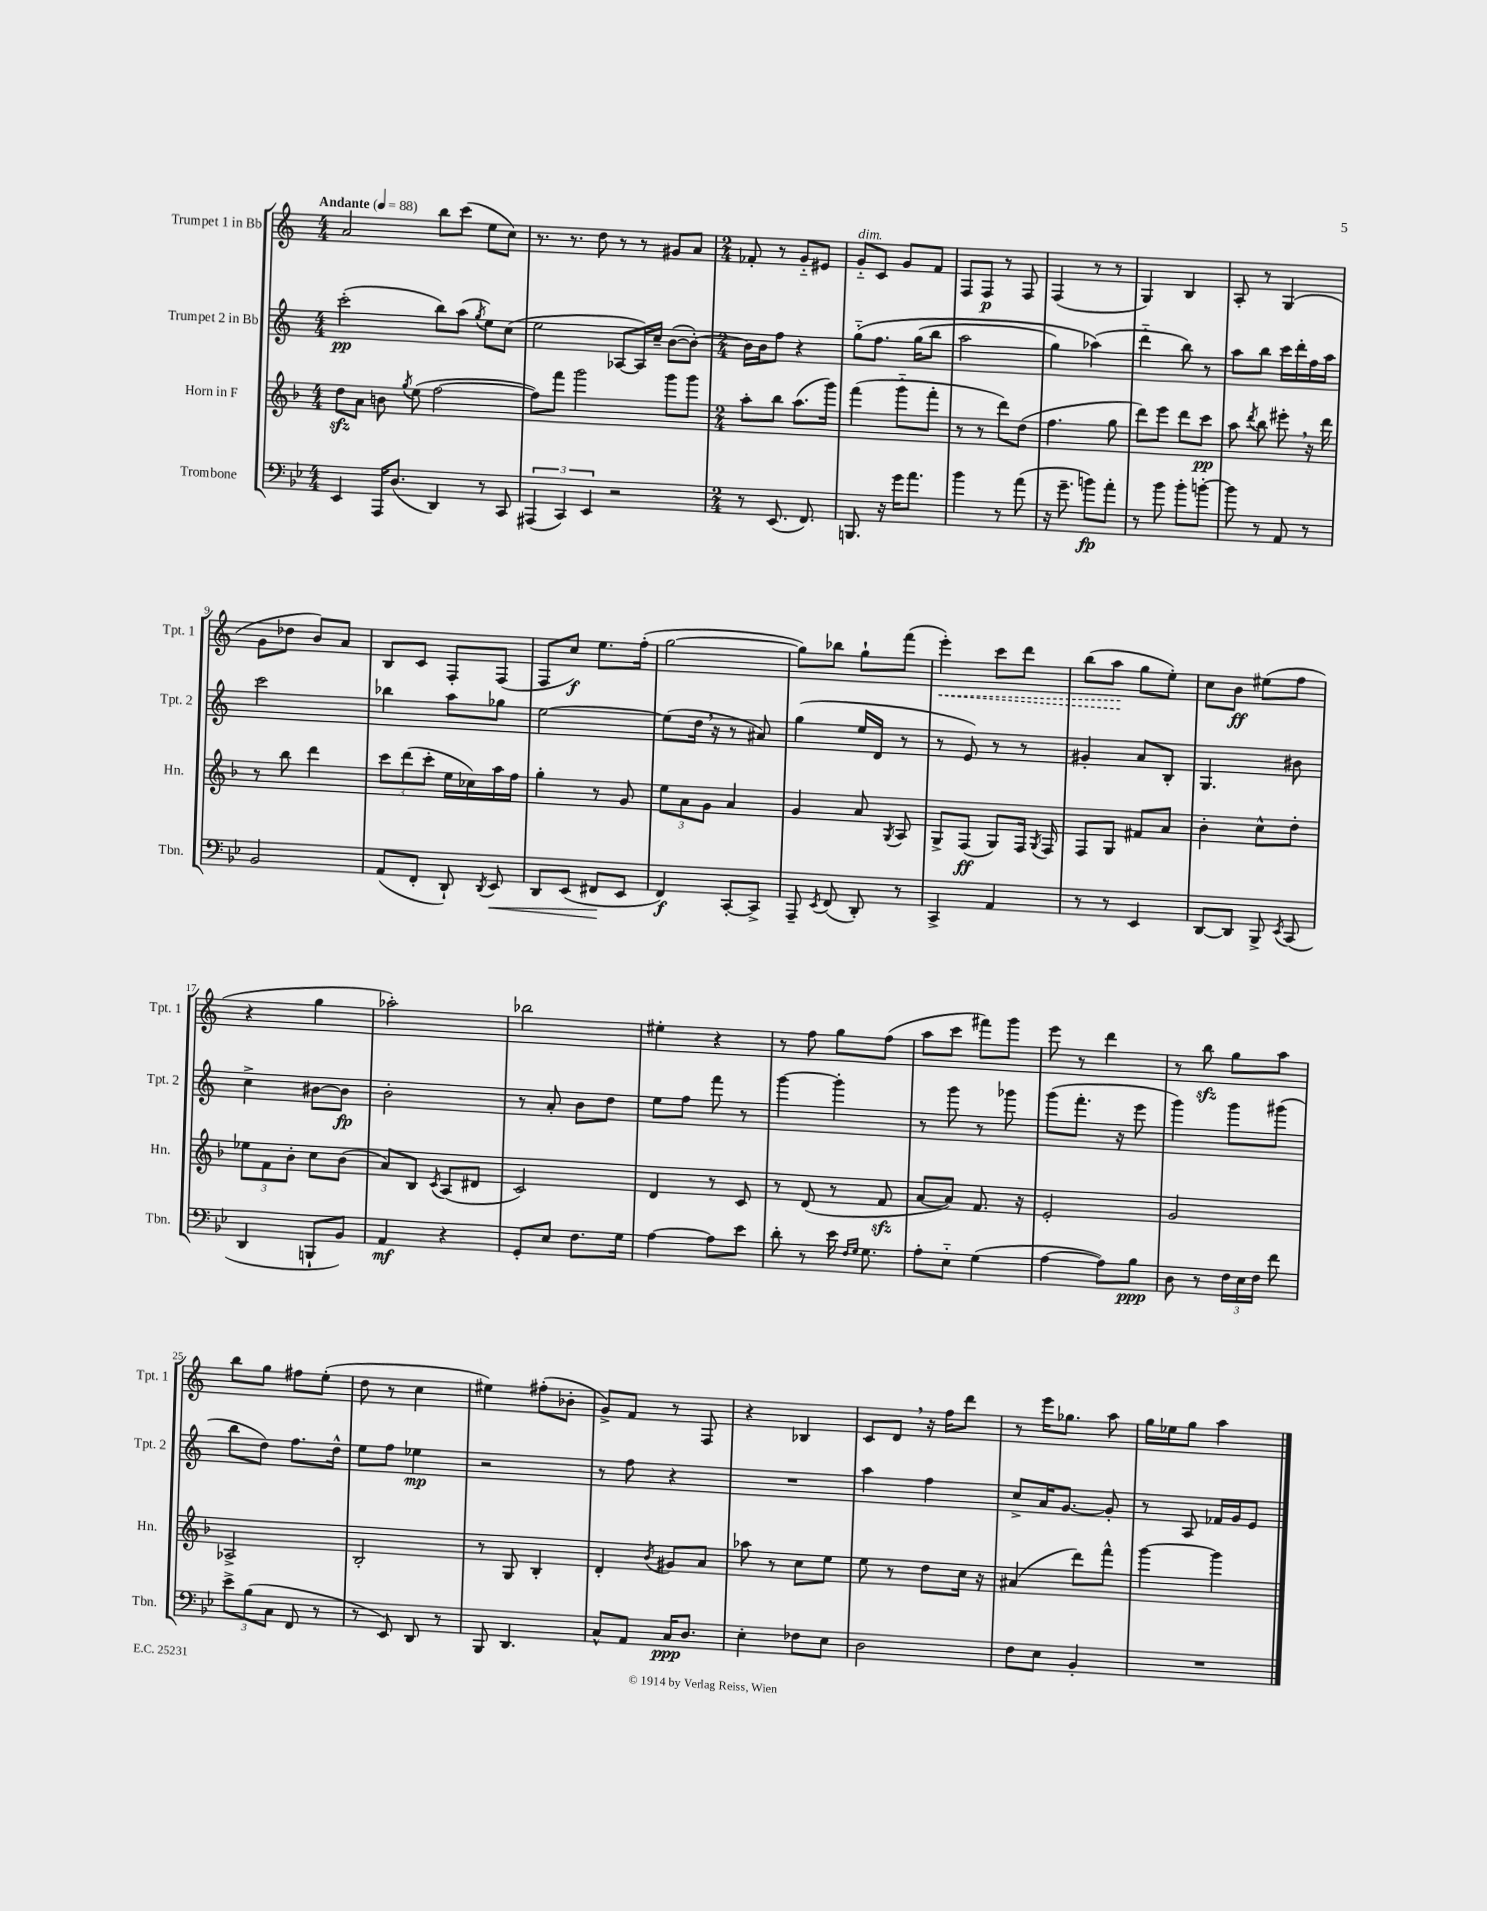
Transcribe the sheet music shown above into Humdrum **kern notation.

**kern	**dynam	**kern	**dynam	**kern	**dynam	**kern	**dynam
*part4	*part4	*part3	*part3	*part2	*part2	*part1	*part1
*staff4	*staff4	*staff3	*staff3	*staff2	*staff2	*staff1	*staff1
*I"Trombone	*	*I"Horn in F	*	*I"Trumpet 2 in Bb	*	*I"Trumpet 1 in Bb	*
*I'Tbn.	*	*I'Hn.	*	*I'Tpt. 2	*	*I'Tpt. 1	*
*clefF4	*	*clefG2	*	*clefG2	*	*clefG2	*
*k[b-e-]	*	*k[b-]	*	*k[]	*	*k[]	*
*M4/4	*	*M4/4	*	*M4/4	*	*M4/4	*
*MM88	*	*MM88	*	*MM88	*	*MM88	*
=1	=1	=1	=1	=1	=1	=1	=1
!	!	!	!	!	!	!LO:TX:a:B:t=Andante	!
4EE-/	.	8ddzz\L	.	(2ccc'\	pp	2a/	.
.	.	8a\J	.	.	.	.	.
16AAA/KL	.	8bn\	.	.	.	.	.
(8.D/J	.	.	.	.	.	.	.
.	.	8qgg/	.	.	.	.	.
.	.	(8ee\	.	.	.	.	.
4DD/)	.	[2ff\	.	8bb\L)	.	8bb\L	.
.	.	.	.	(8aa\J	.	(8ccc\J	.
.	.	.	.	8qgg/	.	.	.
8r	.	.	.	8ee\L)	.	8ee\L	.
8CC/	.	.	.	(8cc\J	.	8cc\J)	.
=2	=2	=2	=2	=2	=2	=2	=2
(6AAA#X/	.	8ff\L])	.	2ee\	.	8.r	.
.	.	8fff\J	.	.	.	.	.
6CC/)	.	.	.	.	.	.	.
.	.	.	.	.	.	8.r	.
.	.	2ggg\	.	.	.	.	.
6EE-/	.	.	.	.	.	.	.
.	.	.	.	.	.	8dd\	.
2r	.	.	.	[8A-X/L	.	8r	.
.	.	.	.	16A-/L])	.	8r	.
.	.	.	.	16cc~/JJ	.	.	.
.	.	8ggg\L	.	([8b\L	.	8g#X/L	.
.	.	8ggg\J	.	8b'\J_)	.	8a/J	.
=3	=3	=3	=3	=3	=3	=3	=3
*M2/4	*	*M2/4	*	*M2/4	*	*M2/4	*
8r	.	8aa'\L	.	16b\LL]	.	8f-X'/	.
.	.	.	.	16b\J	.	.	.
(8.EE-/	.	8bb-\J	.	8ff\J	.	8r	.
.	.	(8.aa\L	.	4r	.	8g/L	.
8.FF/)	.	.	.	.	.	.	.
.	.	.	.	.	.	8e#X/J	.
.	.	16ggg\Jk)	.	.	.	.	.
=4	=4	=4	=4	=4	=4	=4	=4
!	!	!	!	!	!	!LO:TX:a:i:t=dim.	!
8.BBBn/	.	(4fff\	.	(8gg\L	.	8g/L	.
.	.	.	.	8.ff\J	.	8c/J	.
16r	.	.	.	.	.	.	.
16g\KL	.	8ggg\L	.	.	.	8g/L	.
8.a\J	.	.	.	(16gg\KL	.	.	.
.	.	8fff'\J	.	8bb\J	.	8f/J	.
=5	=5	=5	=5	=5	=5	=5	=5
4b-\	.	8r	.	2aa\	.	8F/L	.
.	.	8r	.	.	.	8F/J	p
8r	.	8ddd\L)	.	.	.	8r	.
(8a\	.	(8dd\J	.	.	.	8F/	.
=6	=6	=6	=6	=6	=6	=6	=6
16r	.	4.ff\	.	4gg\)	.	(4F/	.
8.g~\	.	.	.	.	.	.	.
8bn\L)	fp	.	.	(4aa-X\)	.	8r	.
8a'\J	.	8gg\	.	.	.	8r	.
=7	=7	=7	=7	=7	=7	=7	=7
8r	.	8ddd\L)	.	4ddd\	.	4G/)	.
8b-\	.	8eee\J	.	.	.	.	.
8b-'\L	.	8ddd\L	.	8bb\)	.	4B/	.
[8bn'\J	.	8ccc\J	pp	8r	.	.	.
=8	=8	=8	=8	=8	=8	=8	=8
8b\]	.	8aa\	.	8aa\L	.	8A'/	.
.	.	8qddd/	.	.	.	.	.
8r	.	8bb-\	.	8bb\J	.	8r	.
8AA/	.	8eee#X',\	.	16ccc\LL	.	(4G/	.
.	.	.	.	16ddd'\	.	.	.
8r	.	16r	.	16ff\	.	.	.
.	.	16ddd\	.	16aa\JJ	.	.	.
!!LO:LB:g=z
=9	=9	=9	=9	=9	=9	=9	=9
2BB-/	.	8r	.	2ccc\	.	8g\L	.
.	.	8bb-\	.	.	.	8dd-X\J	.
.	.	4ddd\	.	.	.	8b/L)	.
.	.	.	.	.	.	8a/J	.
=10	=10	=10	=10	=10	=10	=10	=10
(8AA/L	.	12ccc\L	.	4bb-X\	.	8B/L	.
.	.	(12ddd\	.	.	.	.	.
8FF'/J	.	.	.	.	.	8c/J	.
.	.	12ccc'\J	.	.	.	.	.
8DD`/)	.	16ee\LL	.	8aa\L	.	8F'/L	.
.	.	16cc-X\)	.	.	.	.	.
8qDD/	.	.	.	.	.	.	.
!	!LO:HP:b	!	!	!	!	!	!
8EE-/	<	16aa\	.	8gg-X\J	.	(8F/J	.
.	.	16ff\JJ	.	.	.	.	.
=11	=11	=11	=11	=11	=11	=11	=11
8DD/L	.	4gg'\	.	[2ee\	.	8F/L	.
(8EE-/J	.	.	.	.	.	8cc/J)	f
8FF#X/L	.	8r	.	.	.	8.ee\L	.
8EE-/J	[	8g/	.	.	.	.	.
.	.	.	.	.	.	(16ff'\Jk	.
=12	=12	=12	=12	=12	=12	=12	=12
4FF/)	f	12ee\L	.	(8ee\L]	.	[2gg\	.
.	.	12a\	.	.	.	.	.
.	.	.	.	16dd,\Jk	.	.	.
.	.	12g\J	.	.	.	.	.
.	.	.	.	16r	.	.	.
[8CC'/L	.	4a/	.	8r	.	.	.
8CC^/J]	.	.	.	8a#X/)	.	.	.
=13	=13	=13	=13	=13	=13	=13	=13
8AAA~/	.	4g/	.	(4gg\	.	8gg\L])	.
8qEE-/	.	.	.	.	.	.	.
(8FF/	.	.	.	.	.	8bb-X\J	.
8DD'/)	.	8a/	.	16ee/LL	.	8gg`\L	.
.	.	.	.	16d/JJ	.	.	.
.	.	8qG/	.	.	.	.	.
8r	.	8A/	.	8r	.	(8fff\J	.
=14	=14	=14	=14	=14	=14	=14	=14
!	!	!	!	!	!	!	!LO:HP:b
4CC^/	.	8G^/L	.	8r	.	4eee'\)	<
.	.	(8F/J	ff	8e/)	.	.	.
4AA/	.	8G/L)	.	8r	.	8ccc\L	.
.	.	16F/Jk	.	8r	.	8ddd\J	.
.	.	8qG/	.	.	.	.	.
.	.	16F/	.	.	.	.	.
=15	=15	=15	=15	=15	=15	=15	=15
8r	.	8F/L	.	4g#X'/	.	(8bb\L	.
8r	.	8G/J	.	.	.	8aa\J	.
4EE-/	.	8f#X/L	.	8a/L	.	8gg\L	[
.	.	8a/J	.	8B'/J	.	8ee'\J)	.
=16	=16	=16	=16	=16	=16	=16	=16
[8DD/L	.	4b-'\	.	4.G/	.	8cc\L	.
8DD/J]	.	.	.	.	.	8b\J	ff
8BBB-^/	.	8cc^^\L	.	.	.	(8ee#X\L	.
8qEE-/	.	.	.	.	.	.	.
(8CC/	.	8dd'\J	.	8b#X\	.	8ff\J	.
!!LO:LB:g=z
=17	=17	=17	=17	=17	=17	=17	=17
4DD/	.	12ee-X\L	.	4cc^\	.	4r	.
.	.	12f\	.	.	.	.	.
.	.	12b-'\J	.	.	.	.	.
8BBBn`/L	.	8cc\L	.	[8b#X\L	.	4gg\	.
8BB-/J)	.	(8b-\J	.	8b#\J]	fp	.	.
=18	=18	=18	=18	=18	=18	=18	=18
4AA/	mf	8a/L)	.	2b'\	.	2aa-X'\)	.
.	.	8B-/J	.	.	.	.	.
.	.	8qc/	.	.	.	.	.
4r	.	(8A/L	.	.	.	.	.
.	.	8d#X/J	.	.	.	.	.
=19	=19	=19	=19	=19	=19	=19	=19
8GG'/L	.	2c/)	.	8r	.	2bb-X\	.
8E-/J	.	.	.	8a'/	.	.	.
8.F\L	.	.	.	8b\L	.	.	.
.	.	.	.	8dd\J	.	.	.
16G\Jk	.	.	.	.	.	.	.
=20	=20	=20	=20	=20	=20	=20	=20
[4A\	.	4d/	.	8ee\L	.	4ee#X'\	.
.	.	.	.	8ff\J	.	.	.
8A\L]	.	8r	.	8fff\	.	4r	.
8e-\J	.	8c/	.	8r	.	.	.
=21	=21	=21	=21	=21	=21	=21	=21
8d'\	.	8r	.	[4ggg\	.	8r	.
8r	.	(8d/	.	.	.	8ff\	.
16e-\	.	8r	.	4ggg'\]	.	8gg\L	.
16qqF/LL	.	.	.	.	.	.	.
16qqG/JJ	.	.	.	.	.	.	.
8.G\	.	.	.	.	.	.	.
.	.	8fzz/	.	.	.	(8ff\J	.
=22	=22	=22	=22	=22	=22	=22	=22
8A'\L	.	[8a/L	.	8r	.	8aa\L	.
8E-\J	.	8a/J])	.	8ggg\	.	8ccc\J	.
(4G\	.	8.f/	.	8r	.	8fff#X\L)	.
.	.	.	.	8ggg-X\	.	8ggg\J	.
.	.	16r	.	.	.	.	.
=23	=23	=23	=23	=23	=23	=23	=23
[4A\	.	2e'/	.	(8ggg\L	.	8eee\	.
.	.	.	.	8.fff'\J	.	8r	.
8A\L])	.	.	.	.	.	4ddd\	.
.	.	.	.	16r	.	.	.
8B-\J	ppp	.	.	8eee\	.	.	.
=24	=24	=24	=24	=24	=24	=24	=24
8D\	.	2g/	.	4ggg\)	.	8r	.
8r	.	.	.	.	.	8bbzz\	.
24F\LL	.	.	.	8ggg\L	.	8gg\L	.
24E-\	.	.	.	.	.	.	.
24F\JJ	.	.	.	.	.	.	.
8f\	.	.	.	(8ggg#X\J	.	8aa\J	.
!!LO:LB:g=z
=25	=25	=25	=25	=25	=25	=25	=25
12e-^\L	.	2A-X^/	.	8bb\L	.	8bb\L	.
(12B-\	.	.	.	.	.	.	.
.	.	.	.	8dd\J)	.	8gg\J	.
12C\J	.	.	.	.	.	.	.
8FF/	.	.	.	8.ff\L	.	8ff#X\L	.
8r	.	.	.	.	.	(8ee'\J	.
.	.	.	.	16dd^^\Jk	.	.	.
=26	=26	=26	=26	=26	=26	=26	=26
8r	.	2B-'/	.	8ee\L	.	8dd\	.
8EE-/)	.	.	.	8ff\J	.	8r	.
8DD/	.	.	.	4ee-X\	mp	4cc\	.
8r	.	.	.	.	.	.	.
=27	=27	=27	=27	=27	=27	=27	=27
8BBB-/	.	8r	.	2r	.	4ee#X\)	.
4.DD/	.	8G/	.	.	.	.	.
.	.	4B-'/	.	.	.	(8ff#X'\L	.
.	.	.	.	.	.	8b-X'\J	.
=28	=28	=28	=28	=28	=28	=28	=28
8C^^/L	.	4d'/	.	8r	.	8g^/L)	.
8AA/J	.	.	.	8ff\	.	8f/J	.
.	.	8qb-/	.	.	.	.	.
16C/KL	ppp	8g#X/L	.	4r	.	8r	.
8.D/J	.	.	.	.	.	.	.
.	.	8a/J	.	.	.	8F/	.
=29	=29	=29	=29	=29	=29	=29	=29
4E-'\	.	8aa-X\	.	2r	.	4r	.
.	.	8r	.	.	.	.	.
8F-X\L	.	8cc\L	.	.	.	4B-X/	.
8E-\J	.	8ee\J	.	.	.	.	.
=30	=30	=30	=30	=30	=30	=30	=30
2D\	.	8ee\	.	4aa\	.	8c/L	.
.	.	8r	.	.	.	8d,/J	.
.	.	8dd\L	.	4ff\	.	16r	.
.	.	.	.	.	.	16ff\KL	.
.	.	16cc\Jk	.	.	.	8ddd\J	.
.	.	16r	.	.	.	.	.
=31	=31	=31	=31	=31	=31	=31	=31
8F\L	.	(4a#X/	.	8cc^/L	.	8r	.
8E-\J	.	.	.	16a/K	.	16eee\KL	.
.	.	.	.	[8.g/J	.	8.gg-X\J	.
4BB-'/	.	8ddd\L)	.	.	.	.	.
.	.	8fff^^\J	.	8g'/]	.	8aa\	.
=32	=32	=32	=32	=32	=32	=32	=32
2r	.	[4ggg\	.	8r	.	16gg\LL	.
.	.	.	.	.	.	16ee-X\J	.
.	.	.	.	8A/	.	8gg\J	.
.	.	4ggg\]	.	16f-X/LL	.	4aa\	.
.	.	.	.	16g/J	.	.	.
.	.	.	.	8e/J	.	.	.
==	==	==	==	==	==	==	==
*-	*-	*-	*-	*-	*-	*-	*-
